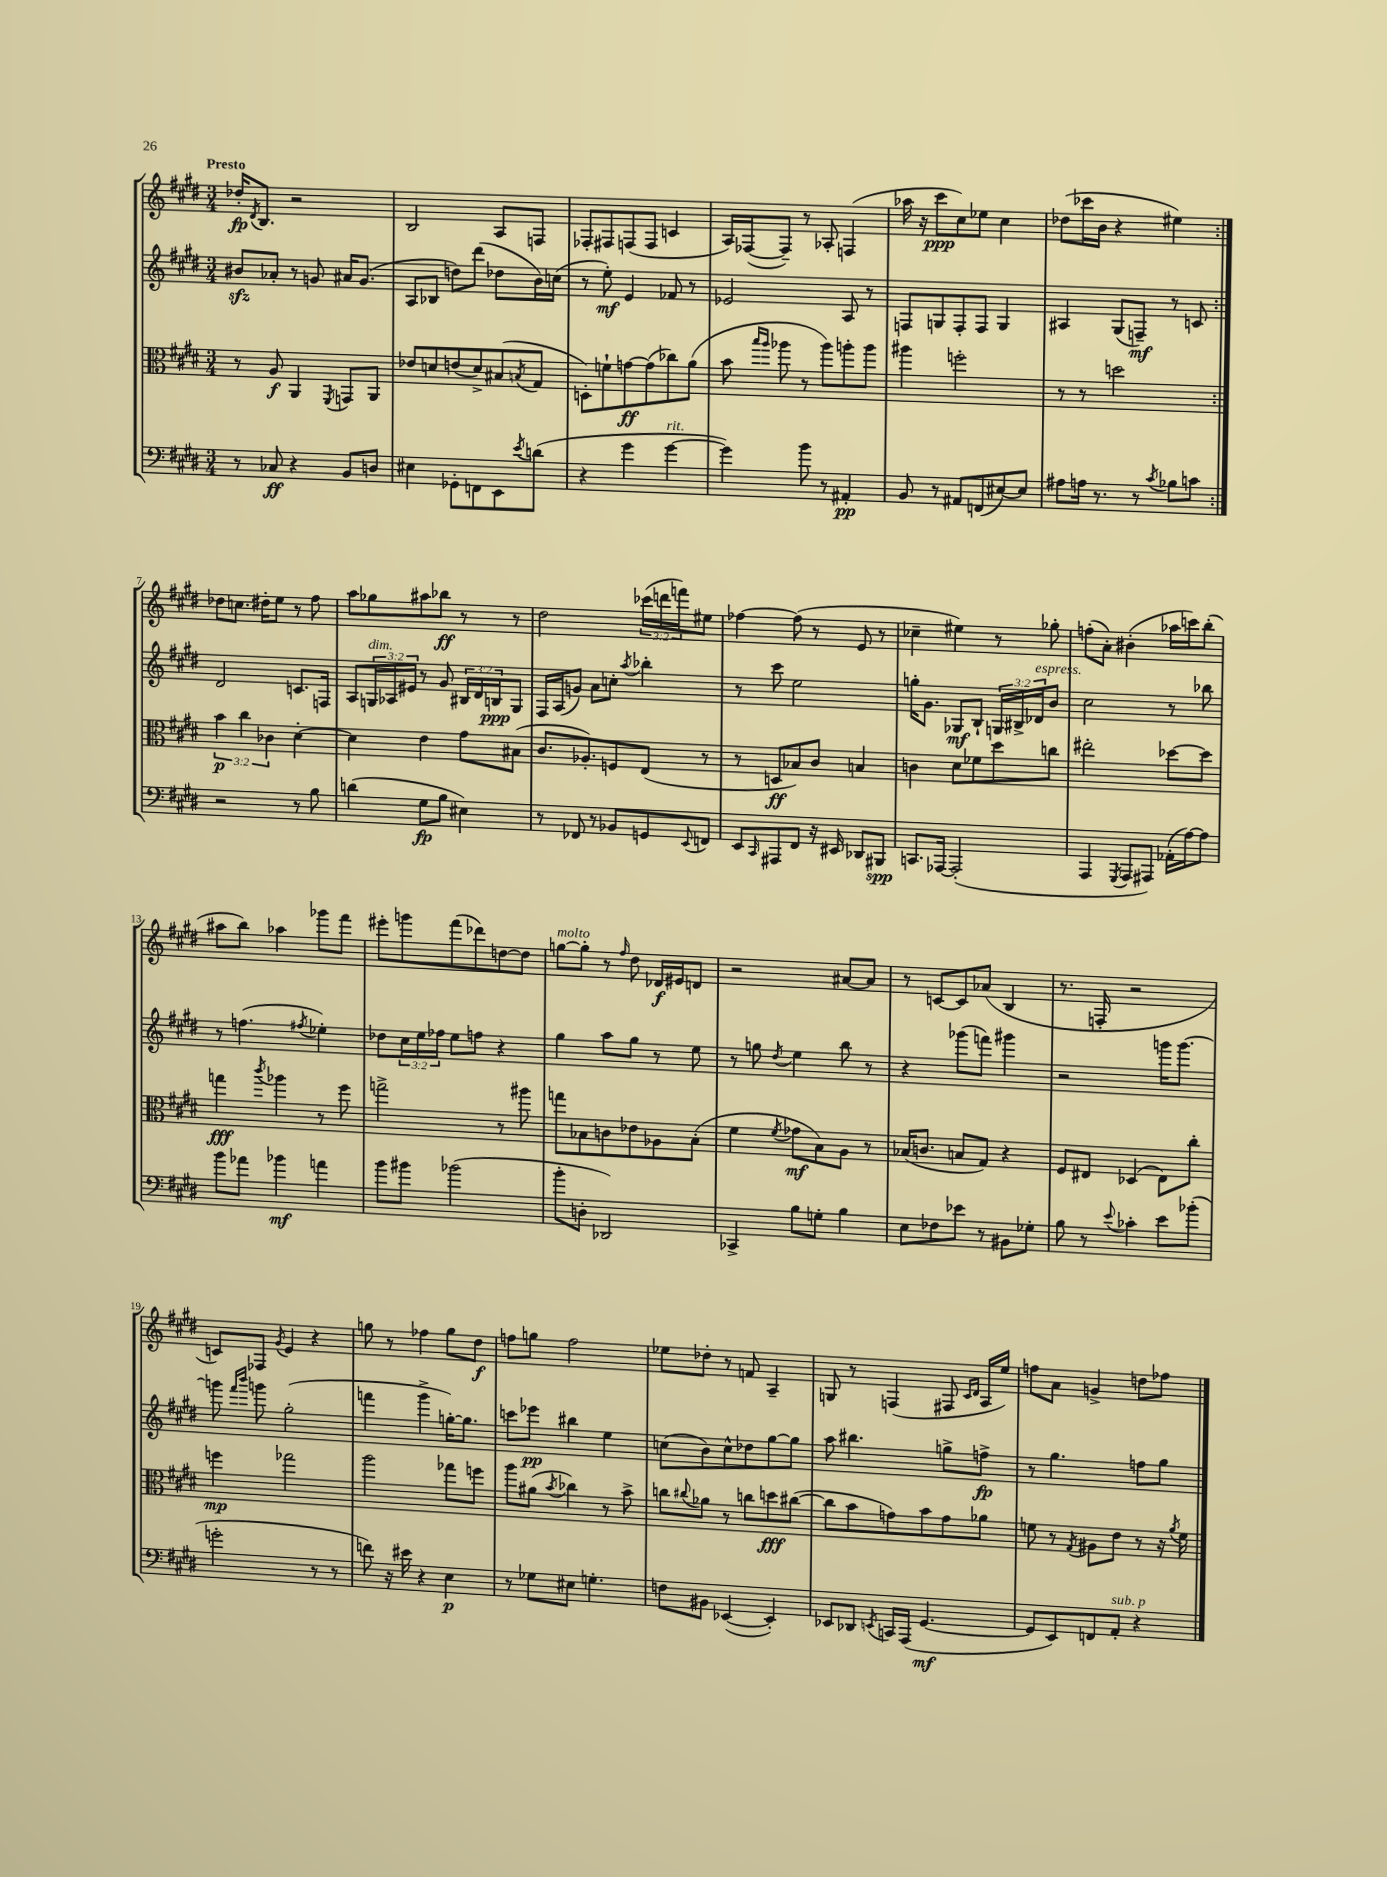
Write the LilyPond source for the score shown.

<<
\new StaffGroup <<
\new Staff = "s0" {
    \clef treble \key e \major \numericTimeSignature \time 3/4 \override Staff.TupletNumber.text = #tuplet-number::calc-fraction-text \tempo "Presto"
    \repeat volta 2 { des''16-.\fp \acciaccatura { dis'8 } b8. r2 |
    b2 a8 f8 |
    fes8-. fis8 f8( f8 c'4 |
    a16) fes16~( fes8--) r8 aes8-. f4( |
    aes''16 r16 cis'''8\ppp cis''8) ees''8 cis''4 |
    des''8( ces'''16 b'16 r4 eis''4) | }
    des''8 c''8. dis''16-. e''8 r8 fis''8 |
    a''8 ges''8 ais''8 bes''8\ff r8 r8 |
    dis''2 \tuplet 3/2 { ces'''16( d'''16 f'''16) } eis''8 |
    fes''4~ fes''8( r8 e'8 r8 |
    ces''4-- eis''4) r8 ges''8-. |
    f''8-.( a'8-.) bis'4-.( aes''16 c'''16) b''8-.( |
    ais''8 b''8) aes''4 ges'''8 fis'''8 |
    eis'''8-. g'''8 fis'''8( des'''8) d''8~ d''8 |
    g''8~^\markup { \italic "molto" } g''8-. r8 \grace { fis''16 } dis''8 des'16\f eis'16 d'8 |
    r2 ais'8~ ais'8 |
    r8 c'8~ c'8 aes'8( b4 |
    r8. f16-. r2 |
    c'8) fes8 \acciaccatura { gis'8 } e'4 r4 |
    g''8 r8 fes''4 g''8 dis''8\f |
    f''8 g''8 f''2 |
    ees''8 des''8-. r8 f'8 a4-- |
    g8 r8 f4( fis8 \grace { cis'16 dis'16 } a16 e''16) |
    f''8 a'8 g'4-> d''8 fes''8 \bar "|." |
}
\new Staff = "s1" {
    \clef treble \key e \major \numericTimeSignature \time 3/4 \override Staff.TupletNumber.text = #tuplet-number::calc-fraction-text
    \repeat volta 2 { bis'8\sfz aes'8-. r8 g'8 ais'16 g'8.( |
    a8 bes8 d''8) dis'''8( des''8 b'16) c''16( |
    r8 e''8-.\mf) e'4 fes'8 r8 |
    ees'2 a8 r8 |
    f8 g8 f8-. f8 g4 |
    ais4 gis8( f8--\mf) r8 c'8 | }
    dis'2 c'8. f16 |
    a8 \tuplet 3/2 { g16^\markup { \italic "dim." } aes16 eis'16 } r8 gis'8 \tuplet 3/2 { bis16 dis'16 b16\ppp } g8 |
    fis16 a16( g'8) a'8 c''8-. \acciaccatura { a''8 } bes''4-. |
    r8 cis'''8 e''2 |
    g''16-. gis'8. ges8\mf b8-! \tuplet 3/2 { g16 bis16-> des'16^\markup { \italic "espress." } } b'8 |
    cis''2 r8 bes''8 |
    r8 f''4.( \acciaccatura { fis''8 } ees''4-.) |
    des''8 \tuplet 3/2 { cis''16 e''16 fes''16 } e''8 f''8 r4 |
    gis''4 a''8 gis''8 r8 e''8 |
    r8 g''8 \acciaccatura { dis''8 } e''4 b''8 r8 |
    r4 ges'''8( f'''8) gis'''4 |
    r2 g'''16 g'''8.~ |
    g'''8 \grace { fis'''16 b'''16 } g'''8 gis''2-.( |
    f'''4 gis'''4-> g''16~-.) g''8. |
    c'''8 ees'''8\pp bis''4 e''4 |
    c''8( b'8) c''8-^ des''8 gis''8~ gis''8 |
    a''8 bis''4. g''8-> f''8->\fp |
    r8 gis''4. f''8 gis''8 \bar "|." |
}
\new Staff = "s2" {
    \clef alto \key e \major \numericTimeSignature \time 3/4 \override Staff.TupletNumber.text = #tuplet-number::calc-fraction-text
    \repeat volta 2 { r8 a8\f a,4 \acciaccatura { fis,8 } g,8 a,8 |
    ees'8 d'8 e'8( d'8->) bis8( \acciaccatura { b8 } gis8 |
    d8-.) f'8-! g'8~\ff g'8( ces''8) a'8( |
    b'8 \grace { b''16 a''16 } aes''8 r8 aes''8) a''8-. a''8 |
    ais''4 f''2-. |
    r8 r8 d''2 | }
    \tuplet 3/2 { b'4\p cis''4 ces'4 } dis'4~-. |
    dis'4 e'4 gis'8 bis8( |
    cis'8. aes8.-.) f8 e8( r8 |
    r8 d8\ff bes8) cis'8 b4 |
    c'4 dis'8 fes'8 dis''8 c''8 |
    eis''2-. des''8~ des''8 |
    g''4\fff \acciaccatura { cis'''8 } aes''4 r8 fis''8 |
    g''2-> r8 ais''8 |
    g''8 bes8 c'8 ees'8 aes8 bes8-.( |
    fis'4 \acciaccatura { fis'8 } ges'8\mf b8) a8 r8 |
    bes16( c'8. b8 gis8) r4 |
    fis8 eis8 des4( eis8) cis''8-. |
    f''4\mp ges''2 |
    a''2 ges''8 f''8 |
    a''8 ais'8( \acciaccatura { b'8 } ces''4) r8 b'8-> |
    c''8 \appoggiatura { cis''8 } aes'8 r8 c''8 d''8\fff cis''8~( |
    cis''8 b'8 g'8) b'8 g'8 aes'8 |
    f'8 r8 \acciaccatura { gis8 } ais8 e'8 r8 r16 \acciaccatura { a'8 } f'16 \bar "|." |
}
\new Staff = "s3" {
    \clef bass \key e \major \numericTimeSignature \time 3/4
    \repeat volta 2 { r8 ces8\ff r4 b,8 d8 |
    eis4 ges,8-. f,8 e,8 \acciaccatura { e'8 } d'8( |
    r4 gis'4 gis'4~^\markup { \italic "rit." } |
    gis'4) b'8 r8 ais,4-.\pp |
    b,8 r8 ais,8 f,8( eis8~) eis8 |
    ais8 a16 r8. r8 \acciaccatura { cis'8 } bes8 c'8 | }
    r2 r8 b8 |
    d'4( gis8\fp b8 eis4) |
    r8 fes,8 r8 bes,8 g,8 \appoggiatura { e,8 } f,8 |
    e,8 \grace { cis,16 } ais,,8 fis,8 r16 eis,16 des,8 bis,,8\spp |
    c,8. aes,,16~ aes,,2-.( |
    a,,4 \acciaccatura { gis,,8 } a,,8 ais,,8) aes,16-.( a16~) a8 |
    b'8 aes'8 bes'4\mf a'4 |
    b'8 bis'8 bes'2( |
    b'8-. d8-. des,2) |
    ces,4-> b8 g8-. b4 |
    e8 fes8 ees'8 r8 bis,8 ges8-. |
    b8 r8 \appoggiatura { e'8 } ces'4-. e'8 bes'8-.( |
    g'2-. r8 r8 |
    f'8) r16 eis'16 r4 e4\p |
    r8 ges8 eis8 g4.-. |
    f8 bis,8 ees,4~( ees,4-.) |
    ees,8 des,8 \acciaccatura { e,8 } c,16 a,,16( gis,4.~\mf |
    gis,8 e,8) f,8 a,8-.^\markup { \italic "sub. p" } r4 \bar "|." |
}
>>
>>
